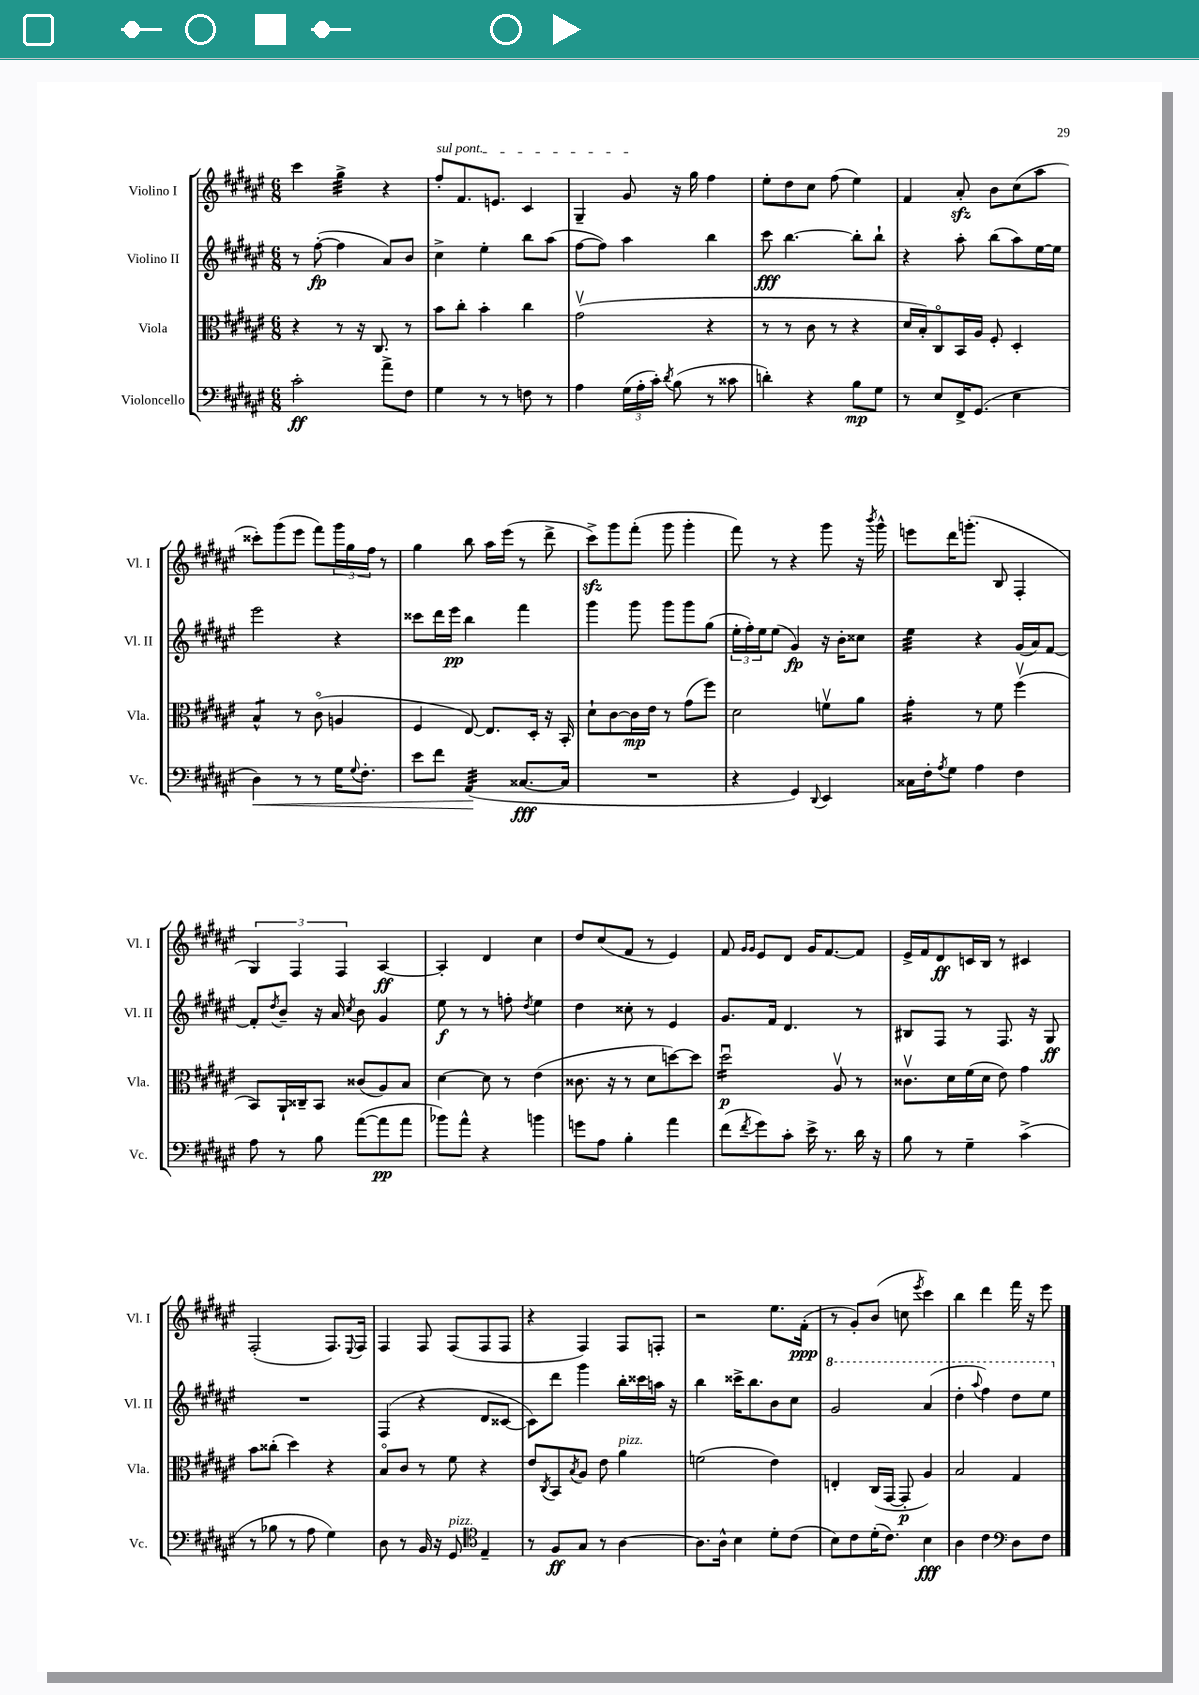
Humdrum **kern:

**kern	**kern	**kern	**kern
*staff4	*staff3	*staff2	*staff1
*clefF4	*clefC3	*clefG2	*clefG2
*k[f#c#g#d#a#e#]	*k[f#c#g#d#a#e#]	*k[f#c#g#d#a#e#]	*k[f#c#g#d#a#e#]
*M6/8	*M6/8	*M6/8	*M6/8
2c#'	4r	8r	4ccc#
.	.	([8ff#'	.
.	8r	4ff#]	4gg#^
.	16r	.	.
.	8.C#	.	.
8a#^	.	8a#)	4r
8F#	8r	8b	.
=	=	=	=
4G#	8b	4cc#^	8ff#'
.	8cc#'	.	8.f#
8r	4b'	4ee#'	.
.	.	.	8.e
8r	.	.	.
8F	4cc#	8bb	4c#
8r	.	(8aa#	.
=	=	=	=
4A#	(2g#v	[8ff#	4G#~
.	.	8ff#])	.
(24G#	.	4aa#	8g#
24A#'	.	.	.
24c#')	.	.	.
8qd#	.	.	.
(8B	.	.	16r
.	.	.	16gg#
8r	4r	4bb	4ff#
8c##	.	.	.
=	=	=	=
4d')	8r	8ccc#	8ee#'
.	8r	[4.bb	8dd#
4r	8c#	.	8cc#
.	8r	.	(8ff#
8B	4r	8bb']	4ee#)
8G#	.	8bb`	.
=	=	=	=
8r	16d#	4r	4f#
.	16B')	.	.
8E#	8C#o	.	.
16FF#^	16BB	8aa#'	8a#'
(8.GG#	16A#	.	.
.	8F#'	(8bb	8b
4E#	4D#'	8aa#)	(8cc#
.	.	[16ee#	8aa#
.	.	16ee#]	.
=	=	=	=
4D#)	4B^^	2eee#	8ccc##')
.	.	.	(8ggg#
8r	8r	.	8eee#
8r	(8c#o	.	8fff#)
16G#	4A	4r	24ggg#
.	.	.	24gg#
8qqG#	.	.	.
8.F#'	.	.	.
.	.	.	24ff#
.	.	.	8r
=	=	=	=
8e#	4F#	8ccc##	4gg#
8f#	.	16ddd#	.
.	.	16eee#	.
(4AA#	[8E#)	4bb	8bb
.	8.E#]	.	16aa#
.	.	.	(16eee#
[8.C##	.	4fff#	8r
.	16D#'	.	.
.	16r	.	8ddd#^
16C##]	16BB'	.	.
=	=	=	=
2.r	8d#`	4ggg#	8ccc#^)
.	[8c#	.	8ggg#
.	16c#]	8ggg#	(8fff#'
.	16e#	.	.
.	8r	8ggg#	8ggg#
.	(8g#	8ggg#	4ggg#'
.	8ff#)	(8gg#	.
=	=	=	=
4r	2d#	24ee#'	8fff#)
.	.	24ff#')	.
.	.	24ee#	.
.	.	(8ee#	8r
4GG#)	.	4g#)	4r
8qqDD#	.	.	.
4EE#	8fv	16r	8ggg#
.	.	16b'	.
.	8a#	8cc##	16r
.	.	.	8qbbb
.	.	.	16ggg#^^
=	=	=	=
16C##	4g#'	4ee#	8eee
16F#'	.	.	.
8qA#	.	.	.
8G#	.	.	16ddd#
.	.	.	(8.ggg'
4A#	8r	4r	.
.	8f#	.	8B
4F#	(4ff#v	(16g#	4F#'
.	.	16a#)	.
.	.	[8f#	.
=	=	=	=
8A#	8BB)	8f#']	6G#)
.	.	8qdd#	.
8r	16AA#`	8b~	.
.	.	.	6F#
.	16C##~	.	.
8B	8BB	16r	.
.	.	16a#	.
.	.	.	6F#
.	.	8qcc#	.
([8a#	(8c##	8b	.
8a#]	8A#)	4g#	[4A#
8a#	8B	.	.
=	=	=	=
8b-)	[4d#	8ee#	4A#']
8a#^^	.	8r	.
4r	8d#]	8r	4d#
.	8r	8ff'	.
.	.	8qdd#	.
4b	(4e#	4ee#	4cc#
=	=	=	=
8g	8.c##	4dd#	8dd#
8A#	.	.	(8cc#
.	16r	.	.
4B'	8r	8cc##'	8f#
.	8d#	8r	8r
4a#	[8dd)	4e#	4e#)
.	8dd]	.	.
=	=	=	=
(8f#	2dd#u	8.g#	8f#
.	.	.	16qqg#
8qf#	.	.	16qqg#
8g#)	.	.	8e#
.	.	16f#	.
8c#'	.	4.d#	8d#
16e#^	.	.	16g#
8.r	.	.	[8.f#
.	8A#v	.	.
16d#	8r	8r	8f#]
16r	.	.	.
=	=	=	=
8B	8.c##v	8B#	16e#^
.	.	.	16f#
8r	.	8F#	8d#
.	16d#	.	.
4G#~	(16f#	8r	16c
.	16d#	.	16B
.	8e#)	8.F#	8r
(4c#^	4g#	.	4c#
.	.	16r	.
.	.	8G#	.
=	=	=	=
8r	8b	2.r	(2F#'
8B-	(8cc##'	.	.
8r	4dd#)	.	.
8A#	.	.	.
4G#)	4r	.	8.F#)
.	.	.	8qqE#
.	.	.	16F#
=	=	=	=
8D#	8Bo	(4F#	4F#
8r	8c#	.	.
16BB	8r	4r	8F#
16r	.	.	.
8GG#	8f#	.	(8F#
*clefC4	*	*	*
4E#~	4r	8d#	8F#
.	.	[8c##	8F#
=	=	=	=
8r	8e#	8c##])	4r
.	8qC#	.	.
8F#	8BB	8ddd#	.
.	8qB	.	.
8G#	8A#	4ggg#	4F#)
8r	8e#	.	.
[4A#	4a#	16bb'	8F#
.	.	16ccc##	.
.	.	16aa	8F'
.	.	16r	.
=	=	=	=
8.A#]	(2f	4bb	2r
16A#^^	.	.	.
4B	.	16ccc##^	.
.	.	8.bb	.
8d#'	4e#)	8b	8.ee#
(8c#	.	8cc#	.
.	.	.	(16f#'
=	=	=	=
8B)	4E'	2gg#	8r
8c#	.	.	8g#')
(16d#'	(16C#	.	(8b
8.c#)	[16GG#	.	.
.	8GG#']	.	8cc
.	.	.	8qeee#
4B	4A#)	(4aa#	4ccc#)
=	=	=	=
4A#	2B	4ddd#'	4bb
.	.	8qqaaa#	.
4c#	.	4fff#)	4ddd#
*clefF4	*	*	*
8D#	4G#	8ddd#	16fff#
.	.	.	16r
8F#	.	8eee#	8eee#
==	==	==	==
*-	*-	*-	*-
